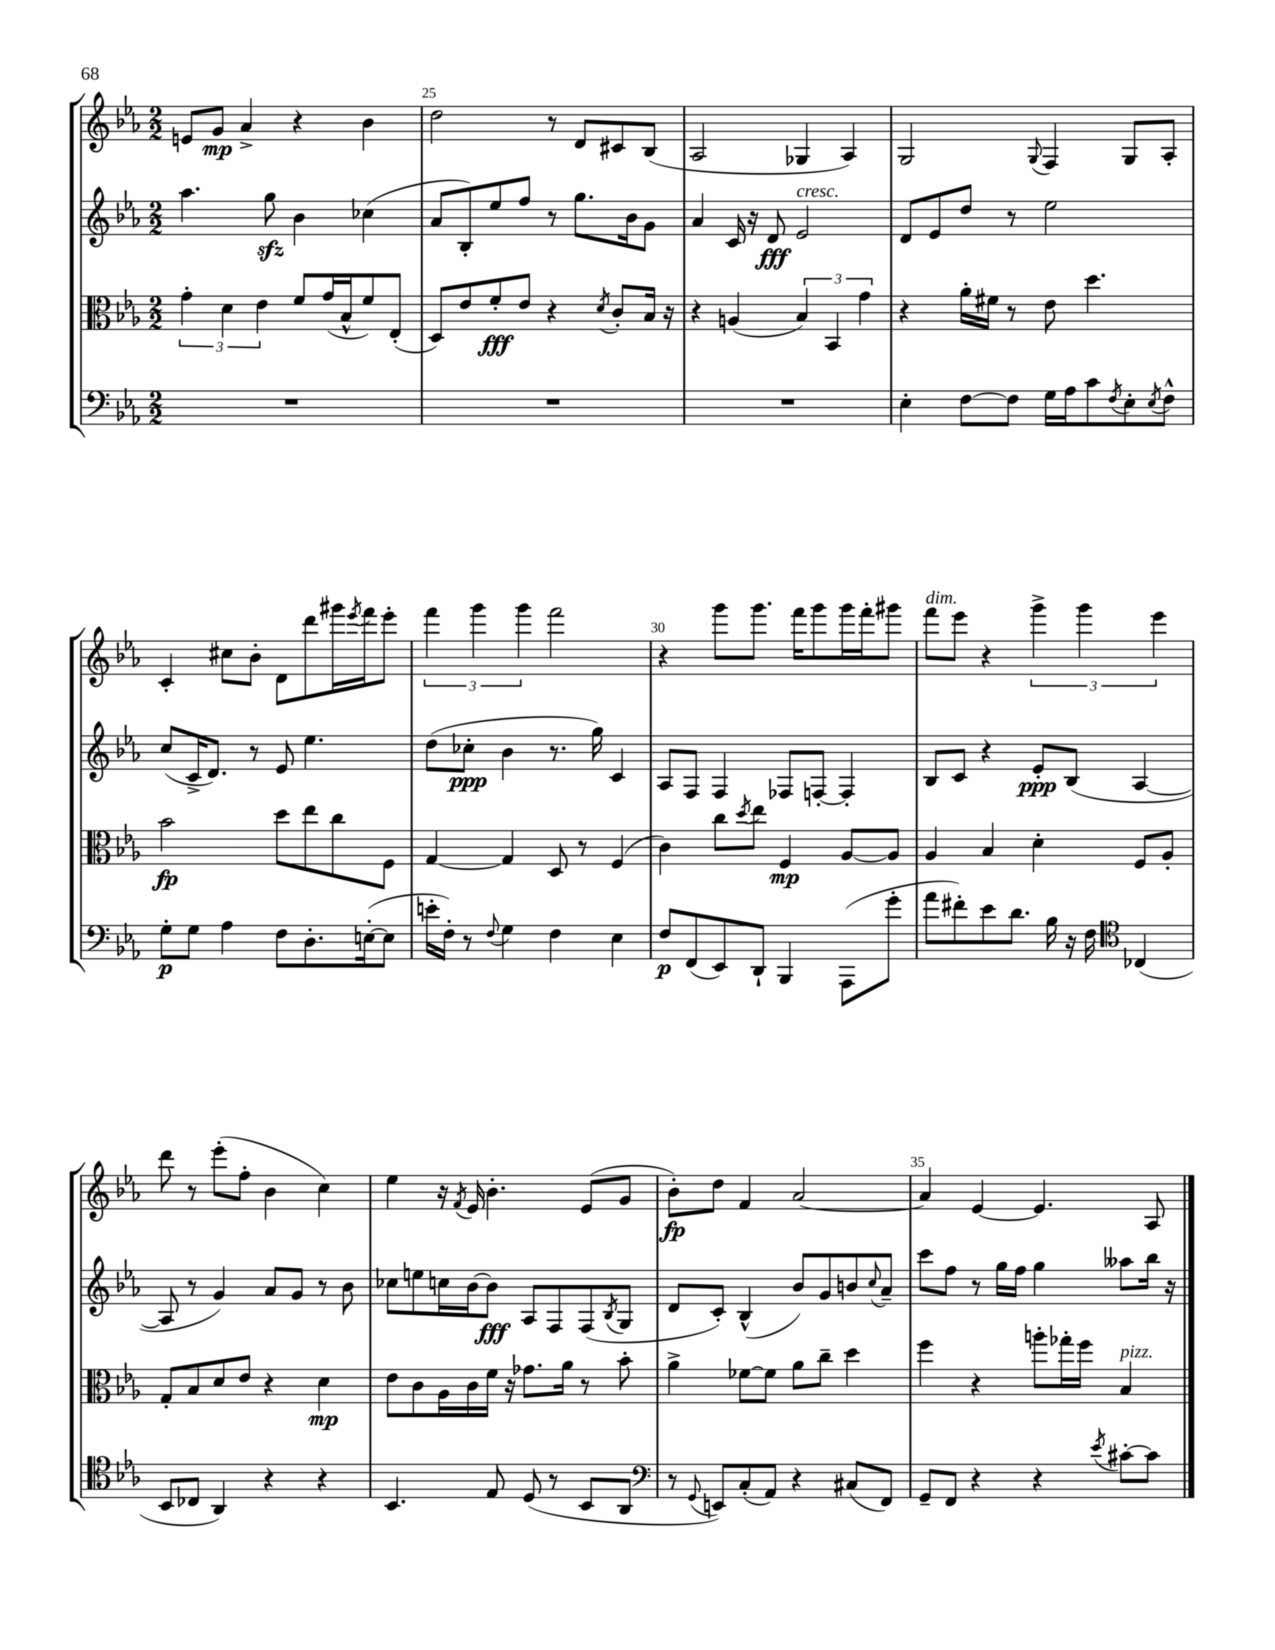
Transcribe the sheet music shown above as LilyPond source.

<<
\new StaffGroup <<
\new Staff = "s0" {
    \clef treble \key ees \major \numericTimeSignature \time 2/2
    e'8 g'8\mp aes'4-> r4 bes'4 |
    d''2 r8 d'8 cis'8 bes8( |
    aes2 ges4 aes4) |
    g2 \appoggiatura { g8 } f4 g8 aes8-. |
    c'4-. cis''8 bes'8-. d'8 d'''8 gis'''16 \acciaccatura { ees'''8 } f'''16 ees'''8-. |
    \tuplet 3/2 { f'''4 g'''4 g'''4 } f'''2 |
    r4 g'''8 g'''8. f'''16 g'''8 g'''16 f'''16-. gis'''8 |
    f'''8^\markup { \italic "dim." } ees'''8 r4 \tuplet 3/2 { g'''4-> g'''4 ees'''4 } |
    d'''8 r8 ees'''8-.( f''8-. bes'4 c''4) |
    ees''4 r16 \acciaccatura { f'8 } ees'16 bes'4.-. ees'8( g'8 |
    bes'8-.\fp) d''8 f'4 aes'2~ |
    aes'4 ees'4~ ees'4. aes8 \bar "|." |
}
\new Staff = "s1" {
    \clef treble \key ees \major \numericTimeSignature \time 2/2
    aes''4. g''8\sfz bes'4 ces''4( |
    aes'8 bes8-.) ees''8 f''8 r8 g''8. bes'16 g'8 |
    aes'4 c'16 r16 d'8\fff ees'2^\markup { \italic "cresc." } |
    d'8 ees'8 d''8 r8 ees''2 |
    c''8( c'16-> d'8.) r8 ees'8 ees''4. |
    d''8( ces''8-.\ppp bes'4 r8. g''16) c'4 |
    aes8 f8 f4 fes8 f8~-. f4-. |
    bes8 c'8 r4 ees'8-.\ppp bes8( aes4~ |
    aes8 r8 g'4) aes'8 g'8 r8 bes'8 |
    ces''8 e''8 c''16 bes'16~ bes'8\fff aes8 f8 f8( \acciaccatura { bes8 } g8 |
    d'8 c'8-.) bes4-^( bes'8) g'8 b'8 \appoggiatura { c''8 } aes'8-- |
    c'''8 f''8 r8 g''16 f''16 g''4 aeses''8 bes''16 r16 \bar "|." |
}
\new Staff = "s2" {
    \clef alto \key ees \major \numericTimeSignature \time 2/2
    \tuplet 3/2 { g'4-. d'4 ees'4 } f'8 g'16( bes16-^ f'8) ees8-.( |
    d8) ees'8 f'8-.\fff ees'8 r4 \acciaccatura { d'8 } c'8-. bes16 r16 |
    r4 a4( \tuplet 3/2 { bes4) bes,4 g'4 } |
    r4 aes'16-. fis'16 r8 ees'8 d''4. |
    bes'2\fp d''8 ees''8 c''8 f8 |
    g4~ g4 d8 r8 f4( |
    c'4) c''8 \acciaccatura { d''8 } ees''8 f4\mp aes8~ aes8 |
    aes4 bes4 d'4-. f8 aes8-. |
    g8-. bes8 d'8 ees'8 r4 d'4\mp |
    ees'8 c'8 aes16 c'16 f'16 r16 ges'8. aes'16 r8 bes'8-. |
    aes'4-> fes'8~ fes'8 aes'8 c''8-- d''4 |
    f''4 r4 a''8-. ges''16-. f''16 bes4^\markup { \italic "pizz." } \bar "|." |
}
\new Staff = "s3" {
    \clef bass \key ees \major \numericTimeSignature \time 2/2
    R1 |
    R1 |
    R1 |
    ees4-. f8~ f8 g16 aes16 c'8 \acciaccatura { f8 } ees8-. \acciaccatura { ees8 } f8-^ |
    g8-.\p g8 aes4 f8 d8.-. e16~-.( e8 |
    e'16-. f16-.) r8 \appoggiatura { f8 } g4 f4 ees4 |
    f8\p f,8( ees,8) d,8-! bes,,4 aes,,8( g'8-. |
    aes'8 fis'8-.) ees'8 d'8. bes16 r16 f16 \clef tenor ces4( |
    bes,8 ces8 aes,4) r4 r4 |
    bes,4. ees8 d8( r8 bes,8 aes,8 |
    \clef bass r8 \appoggiatura { g,8 } e,8) c8-.( aes,8) r4 cis8( f,8) |
    g,8-- f,8 r4 r4 \acciaccatura { ees'8 } cis'8~-. cis'8 \bar "|." |
}
>>
>>
\layout { \context { \Score currentBarNumber = #24 \override BarNumber.break-visibility = ##(#f #t #t) barNumberVisibility = #(every-nth-bar-number-visible 5) } }
